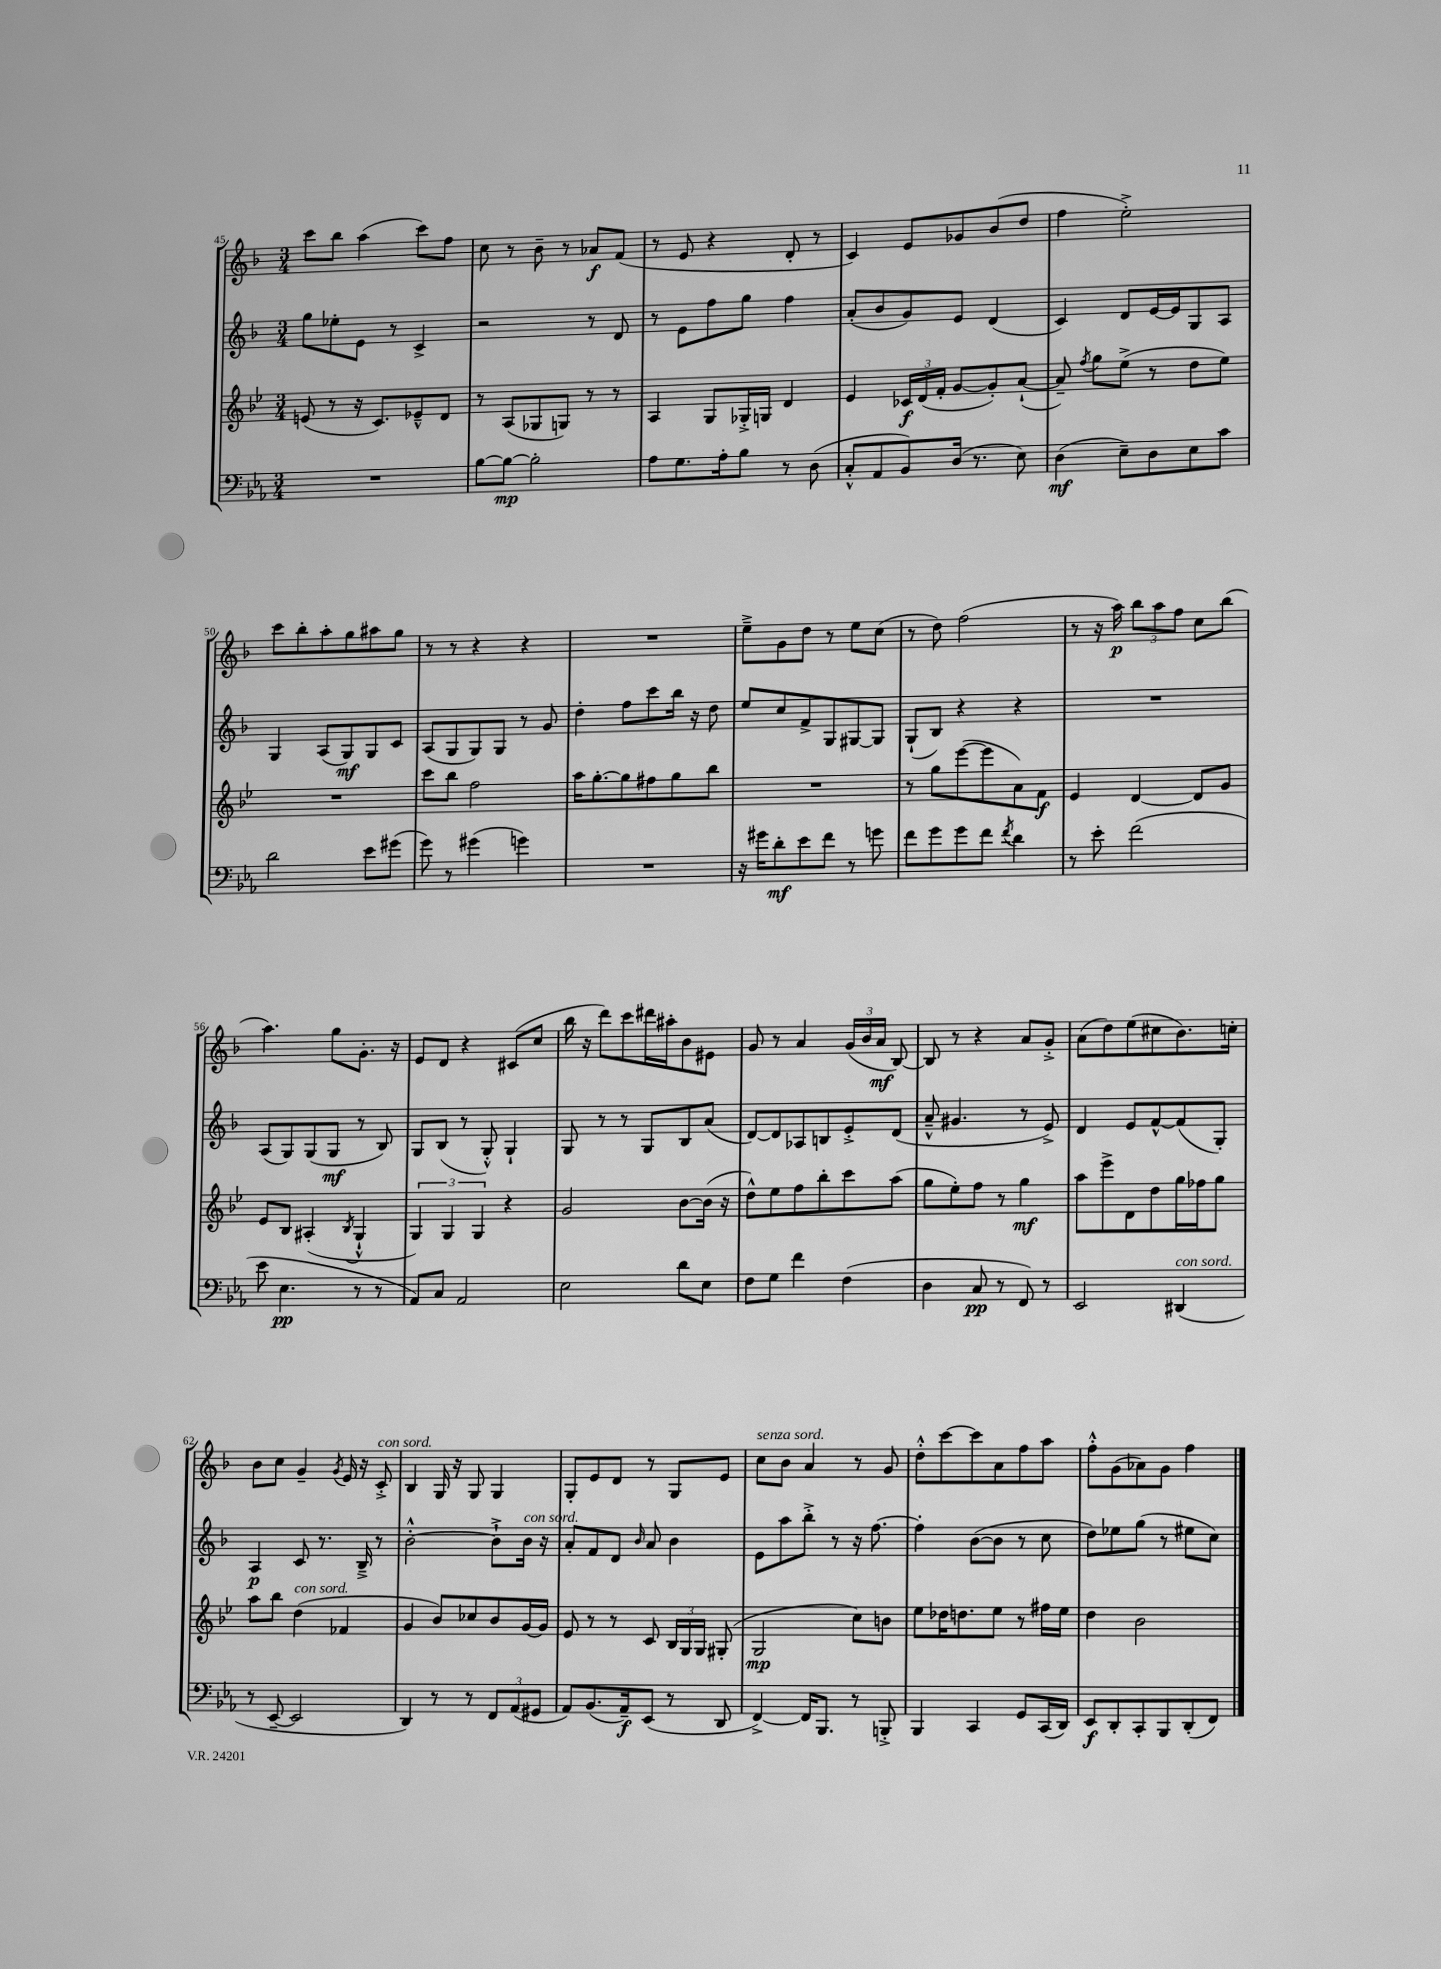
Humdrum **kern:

**kern	**kern	**kern	**kern
*staff4	*staff3	*staff2	*staff1
*clefF4	*clefG2	*clefG2	*clefG2
*k[b-e-a-]	*k[b-e-]	*k[b-]	*k[b-]
*M3/4	*M3/4	*M3/4	*M3/4
2.r	(8e	8gg	8ccc
.	8r	8ee-'	8bb-
.	16r	8e	(4aa
.	8.c)	.	.
.	.	8r	.
.	8e-~^^	4c^	8ccc)
.	8d	.	8ff
=	=	=	=
[8B-	8r	2r	8cc
8B-_	(8A	.	8r
2B-']	8G-	.	8b-~
.	8G)	.	8r
.	8r	8r	8a-
.	8r	8d	(8f
=	=	=	=
8A-	4A	8r	8r
8.G	.	8e	8e
.	8G	8ff	4r
16A-'	.	.	.
8B-	16G-'^	8gg	.
.	16G	.	.
8r	4d	4ff	8d'
(8D	.	.	8r
=	=	=	=
8C'^^	4e-	(8a'	4c)
8AA-	.	8b-	.
8BB-)	24c-	8g)	8e
.	(24d	.	.
.	24f'	.	.
(16D	[8g	8e	8g-
8.r	.	.	.
.	8g'])	(4d	(8b-
8E-)	([8a`	.	8dd
=	=	=	=
(4D	8a~])	4c)	4ff
.	8qff	.	.
.	8gg	.	.
8E-~)	(8ee-^	8d	2ee'^)
8D	8r	[16e	.
.	.	16e]	.
8E-	8dd	8G	.
8c	8ee-)	8A	.
=	=	=	=
2d	2.r	4G	8ccc
.	.	.	8bb-'
.	.	(8A	8aa'
.	.	8G)	8gg
8e-	.	8G	8aa#
(8g#	.	8c	8gg
=	=	=	=
8g)	8ccc	(8A	8r
8r	8bb-	8G	8r
(4g#	2ff	8G)	4r
.	.	8G	.
4g)	.	8r	4r
.	.	8g	.
=	=	=	=
2.r	16aa	4dd'	2.r
.	[8.gg'	.	.
.	8gg]	8ff	.
.	8ff#	8ccc	.
.	8gg	16bb-	.
.	.	16r	.
.	8bb-	8dd	.
=	=	=	=
16r	2.r	8ee	8ee~^
16g#	.	.	.
8d'	.	8cc	8g
8e-	.	8f^	8dd
8f	.	8G	8r
8r	.	[8G#	8ee
8g	.	8G#]	(8cc
=	=	=	=
8f	8r	(8G`	8r
8g	8gg	8B-)	8dd)
8g	([8eee-	4r	(2ff
8f	8eee-]	.	.
8qf	.	.	.
4d	8a)	4r	.
.	8f	.	.
=	=	=	=
8r	4e-	2.r	8r
8e-'	.	.	16r
.	.	.	16aa)
(2f	[4d	.	12bb-
.	.	.	12aa
.	.	.	12ff
.	8d]	.	8cc
.	8g	.	(8bb-
=	=	=	=
8e-	8e-	(8A	4.aa)
4.E-	8B-	8G)	.
.	(4A#'	(8G	.
.	.	8G	8gg
.	8qB-	.	.
8r	4G`^^	8r	8.g'
8r	.	8B-)	.
.	.	.	16r
=	=	=	=
8AA-)	6G)	8G	8e
8C	.	(8B-	8d
.	6G	.	.
2AA-	.	8r	4r
.	6G	.	.
.	.	8G'^^)	.
.	4r	4G`	(8c#
.	.	.	8cc
=	=	=	=
2E-	2g	8G	16bb-
.	.	.	16r
.	.	8r	8ddd)
.	.	8r	8ccc
.	.	8G	16ddd#
.	.	.	16aa#'
8d	[8b-	8B-	8b-
8E-	(16b-]	(8a	8e#
.	16r	.	.
=	=	=	=
8F	8dd^^)	[8d)	8g
8G	8ee-	8d]	8r
4f	8ff	8A-	4a
.	8bb-'	8B	.
(4F	8ccc	8e'^	(24g
.	.	.	24b-
.	.	.	24a
.	(8aa	(8d	[8B-)
=	=	=	=
4D	8gg	8a~^^	8B-]
.	8ee-')	4.g#	8r
8C	8ff	.	4r
8r	8r	.	.
8FF)	4gg	8r	8a
8r	.	8e^)	8g'^
=	=	=	=
2EE-	8aa	4d	(8a
.	8eee-^	.	8dd)
.	8d	8e	(8ee
.	8dd	[8f^^	8cc#
(4DD#	16gg	(8f]	8.b-)
.	16ff-	.	.
.	8gg	8G')	.
.	.	.	16cc'
=	=	=	=
8r	8aa	4A	8b-
[8EE-~	8bb-	.	8cc
2EE-]	(4dd	8c	4g~
.	.	8.r	.
.	.	.	8qg
.	4f-	.	16e
.	.	16B-~^	16r
.	.	8r	8c'^
=	=	=	=
4DD)	4g	[2b-'^^	4B-
8r	8b-)	.	16G
.	.	.	16r
8r	8cc-	.	8G
12FF	8b-	8b-`^]	4G
(12AA-	.	.	.
.	[16g	16b-	.
12GG#	.	.	.
.	16g]	16r	.
=	=	=	=
8AA-)	8e-	8a'	8G'
(8.BB-	8r	8f	8e
.	8r	8d	8d
16AA-~)	.	.	.
.	.	16qqb-	.
(8EE-	8c	8a	8r
8r	24B-	4b-	8G
.	24G	.	.
.	24G	.	.
8DD	(8G#'	.	8e
=	=	=	=
[4FF^)	2G	8e	8cc
.	.	8aa	8b-
16FF]	.	8bb-'^	4a
8.BBB-	.	.	.
.	.	8r	.
8r	8cc)	16r	8r
.	.	[8.ff	.
8BBB'^	8b	.	8g
=	=	=	=
4BBB-	8ee-	4ff']	8dd'^^
.	16dd-	.	[8ccc
.	8.dd	.	.
4CC	.	([8b-	8ccc]
.	8ee-	8b-]	8a
8GG	8r	8r	8ff
(16CC	16ff#	8cc	8aa
16DD)	16ee-	.	.
=	=	=	=
8EE-	4dd	8dd)	8ff'^^
8DD'	.	8ee-	(8g
8CC'	2b-	(8gg	8a-)
8BBB-	.	8r	8g
(8DD'	.	8ee#	4ff
8FF)	.	8cc)	.
==	==	==	==
*-	*-	*-	*-
